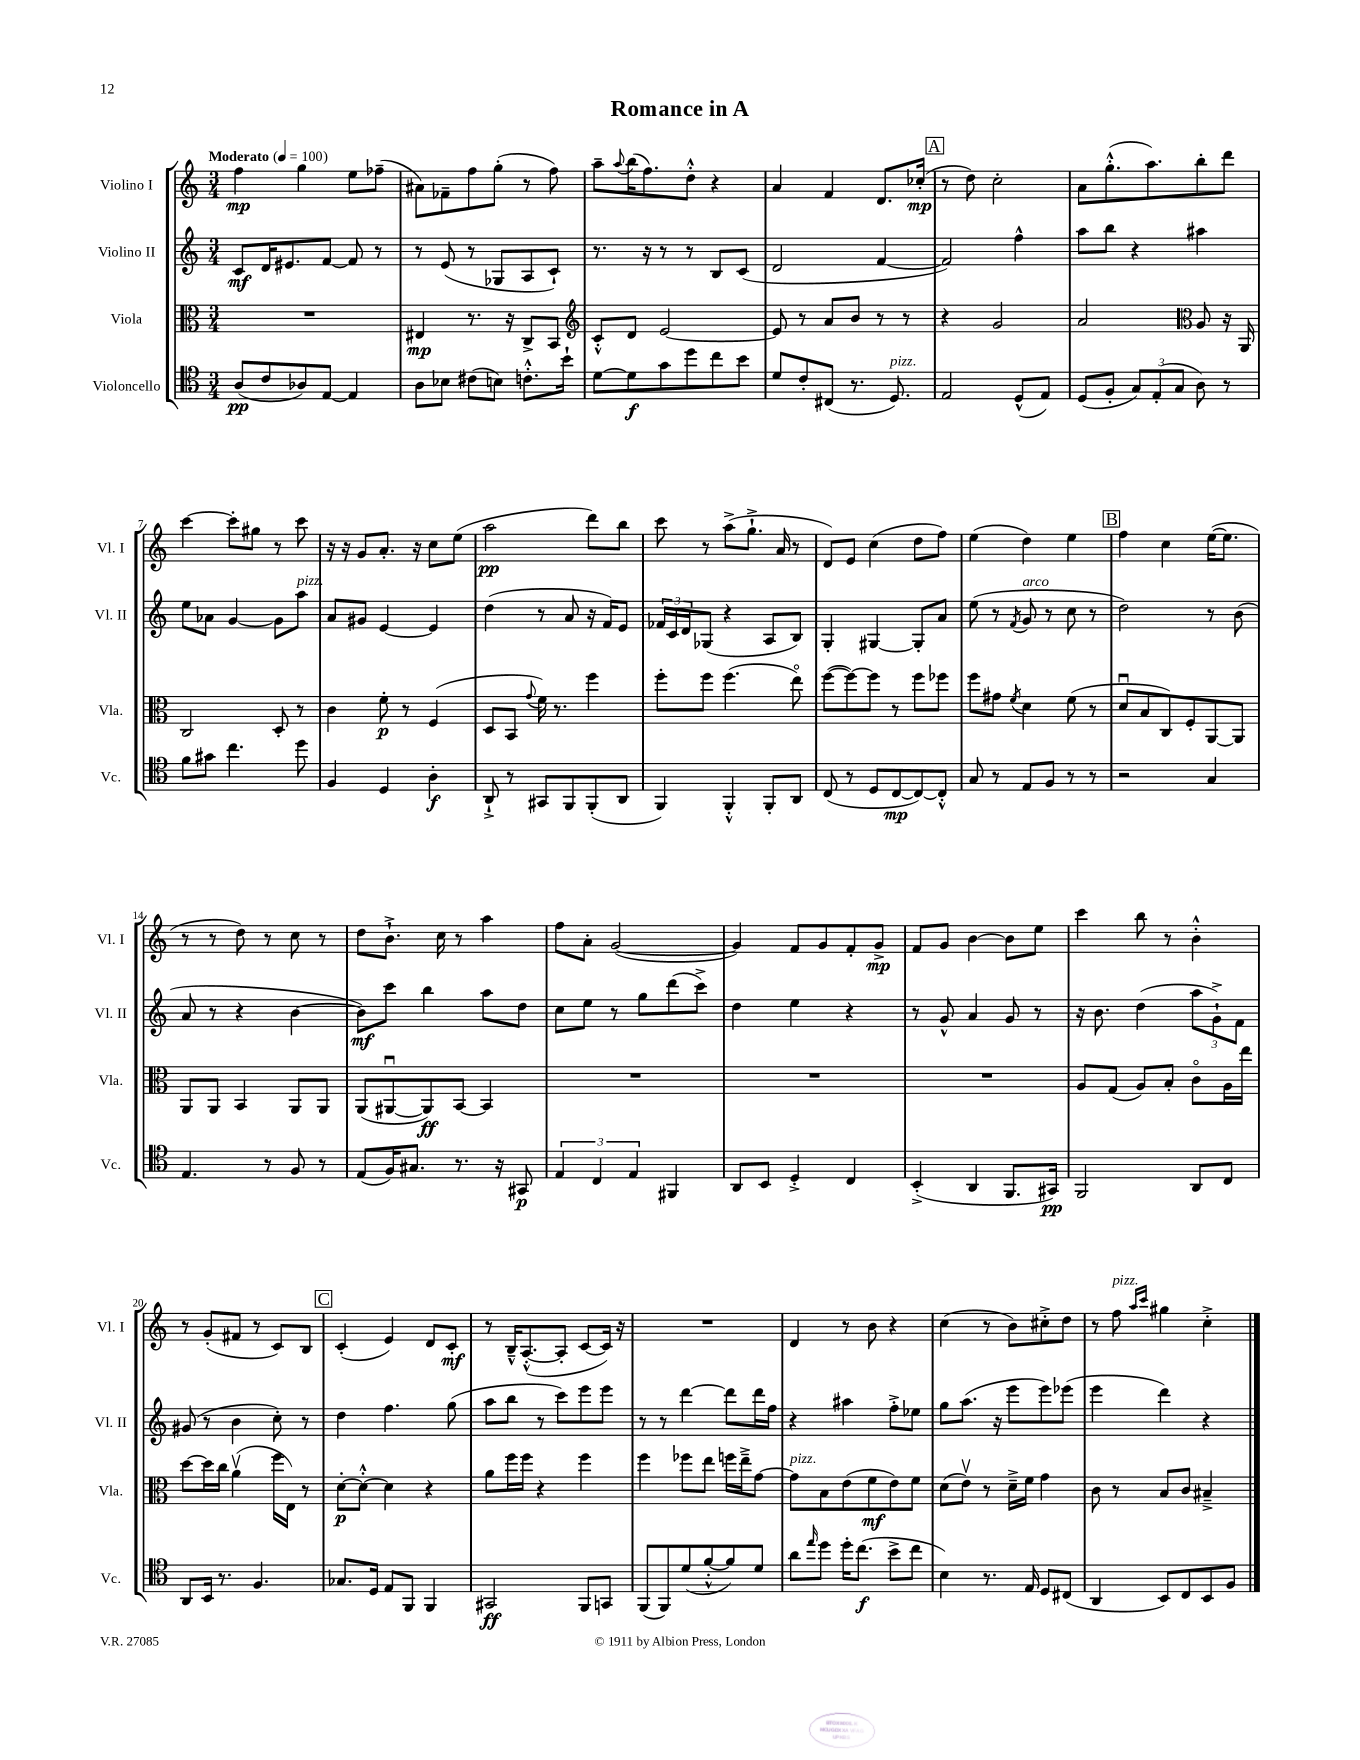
\header { title = "Romance in A" }
<<
\new StaffGroup <<
\new Staff = "s0" \with { instrumentName = "Violino I" shortInstrumentName = "Vl. I" } {
    \clef treble \key c \major \numericTimeSignature \time 3/4 \tempo "Moderato" 4 = 100
    f''4\mp g''4 e''8 fes''8--( |
    ais'8) fes'8-- f''8 g''8-.( r8 f''8) |
    a''8-- \appoggiatura { a''8 } b''16( f''8.) d''8-.-^ r4 |
    a'4 f'4 d'8. ces''16-.\mp( |
    \mark \markup { \box "A" } r8 d''8) c''2-. |
    a'8 g''8.-.-^( a''8.) b''8-. d'''8 |
    c'''4~ c'''8-. gis''8 r8 c'''8 |
    r16 r16 g'8 a'8.-. r16 c''8 e''8( |
    a''2\pp d'''8) b''8 |
    c'''8 r8 a''8->( g''8.-!-> a'16 r8 |
    d'8) e'8 c''4( d''8 f''8) |
    e''4( d''4) e''4 |
    \mark \markup { \box "B" } f''4 c''4 e''16~( e''8. |
    r8 r8 d''8) r8 c''8 r8 |
    d''8 b'8.-!-> c''16 r8 a''4 |
    f''8 a'8-. g'2~( |
    g'4) f'8 g'8 f'8-. g'8->\mp |
    f'8 g'8 b'4~ b'8 e''8 |
    c'''4 b''8 r8 b'4-.-^ |
    r8 g'8-.( fis'8 r8 c'8) b8 |
    \mark \markup { \box "C" } c'4-.( e'4) d'8 c'8-.\mf |
    r8 b16---^ a8.~-.-^( a8-. c'8~ c'16) r16 |
    R2. |
    d'4 r8 b'8 r4 |
    c''4( r8 b'8) cis''8-.-> d''8 |
    r8 f''8^\markup { \italic "pizz." } \grace { a''16 c'''16 } gis''4 c''4-.-> \bar "|." |
}
\new Staff = "s1" \with { instrumentName = "Violino II" shortInstrumentName = "Vl. II" } {
    \clef treble \key c \major \numericTimeSignature \time 3/4
    c'8\mf d'16 eis'8. f'8~ f'8 r8 |
    r8 e'8( r8 ges8 a8 c'8-!) |
    r8. r16 r8 r8 b8 c'8( |
    d'2 f'4~ |
    \mark \markup { \box "A" } f'2) f''4-^ |
    a''8 b''8 r4 ais''4 |
    e''8 aes'8 g'4~ g'8 a''8^\markup { \italic "pizz." } |
    a'8 gis'8 e'4~ e'4 |
    d''4( r8 a'8 r16 f'16) e'8 |
    \tuplet 3/2 { fes'16 c'16 d'16 } ges8( r4 a8 b8) |
    g4-. gis4~ gis8-. a'8 |
    e''8( r8 \acciaccatura { f'8 } g'8^\markup { \italic "arco" } r8 c''8 r8 |
    \mark \markup { \box "B" } d''2) r8 b'8( |
    a'8 r8 r4 b'4~ |
    b'8\mf) c'''8 b''4 a''8 d''8 |
    c''8 e''8 r8 g''8 d'''8( c'''8->) |
    d''4 e''4 r4 |
    r8 g'8-^ a'4 g'8 r8 |
    r16 b'8. d''4( \tuplet 3/2 { a''8 g'8-!->) f'8 } |
    gis'8( r8 b'4 c''8-.) r8 |
    \mark \markup { \box "C" } d''4 f''4. g''8( |
    a''8 b''8 r8 c'''8) e'''8 e'''8 |
    r8 r8 d'''4~ d'''8 d'''16 f''16 |
    r4 ais''4 f''8-.-> ees''8 |
    g''8 a''8.( r16 e'''8 e'''8) ees'''8( |
    e'''4 d'''4) r4 \bar "|." |
}
\new Staff = "s2" \with { instrumentName = "Viola" shortInstrumentName = "Vla." } {
    \clef alto \key c \major \numericTimeSignature \time 3/4
    R2. |
    eis4\mp r8. r16 c8-> b,8 |
    \clef treble c'8-.-^ d'8 e'2~ |
    e'8 r8 a'8 b'8 r8 r8 |
    \mark \markup { \box "A" } r4 g'2 |
    a'2 \clef alto a8 r16 a,16 |
    c2 d8-. r8 |
    c'4 f'8-.\p r8 f4( |
    d8 b,8 \appoggiatura { g'8 } f'16) r8. f''4 |
    f''8-. f''8 f''4.( e''8\flageolet) |
    f''8~( f''8~) f''8 r8 f''8 fes''8 |
    f''8 gis'8 \acciaccatura { f'8 } d'4 f'8( r8 |
    \mark \markup { \box "B" } d'8\downbow b8 c8) f8-. a,8~ a,8 |
    a,8 a,8 b,4 a,8 a,8 |
    a,8( ais,8~\downbow ais,8\ff) b,8~ b,4 |
    R2. |
    R2. |
    R2. |
    a8 g8( a8) b8-. c'8\flageolet a16 e''16 |
    d''8~ d''16 c''16 a'4\upbow( f''16 e16) r8 |
    \mark \markup { \box "C" } d'8~-.\p d'8~-.-^ d'4 r4 |
    a'8 f''16 f''16 r4 f''4 |
    f''4 fes''8 e''8 f''16 e''16---> g'8~ |
    g'8^\markup { \italic "pizz." } b8 e'8( f'8\mf e'8) f'8 |
    d'8( e'8\upbow) r8 d'16---> f'16 g'4 |
    c'8 r8 b8 c'8 bis4---> \bar "|." |
}
\new Staff = "s3" \with { instrumentName = "Violoncello" shortInstrumentName = "Vc." } {
    \clef tenor \key c \major \numericTimeSignature \time 3/4
    a8\pp( c'8 aes8) e8~ e4 |
    a8 bes8 cis'8( b8) c'8.-.-^ b'16-! |
    d'8~ d'8\f g'8 d''8 c''8 b'8 |
    d'8 c'8-. cis8( r8. d8.^\markup { \italic "pizz." }) |
    \mark \markup { \box "A" } e2 d8-^( e8) |
    d8( f8-. \tuplet 3/2 { g8) e8-.( g8 } a8) r8 |
    f'8 gis'8 c''4. d''8 |
    f4 d4 a4-.\f |
    a,8-!-> r8 gis,8 f,8 f,8-.( a,8 |
    f,4) f,4-.-^ f,8-. a,8 |
    c8( r8 d8 c8~\mp c8~) c8-.-^ |
    g8 r8 e8 f8 r8 r8 |
    \mark \markup { \box "B" } r2 g4 |
    e4. r8 f8 r8 |
    e8( f16) gis8. r8. r16 gis,8\p |
    \tuplet 3/2 { e4 c4 e4 } fis,4 |
    a,8 b,8 d4-.-> c4 |
    b,4-.->( a,4 f,8. gis,16\pp) |
    f,2 a,8 c8 |
    a,8 b,16 r8. f4. |
    \mark \markup { \box "C" } ges8. d16 e8 f,8 f,4 |
    gis,2\ff f,8 g,8 |
    f,8( f,8) d'8( f'8~-.-^ f'8) d'8 |
    a'8 \grace { e''16 } d''8 d''16-. c''8.\f( b'8-> c''8 |
    b4) r8. e16 d8 cis8( |
    a,4 b,8) c8 b,8 f8 \bar "|." |
}
>>
>>
